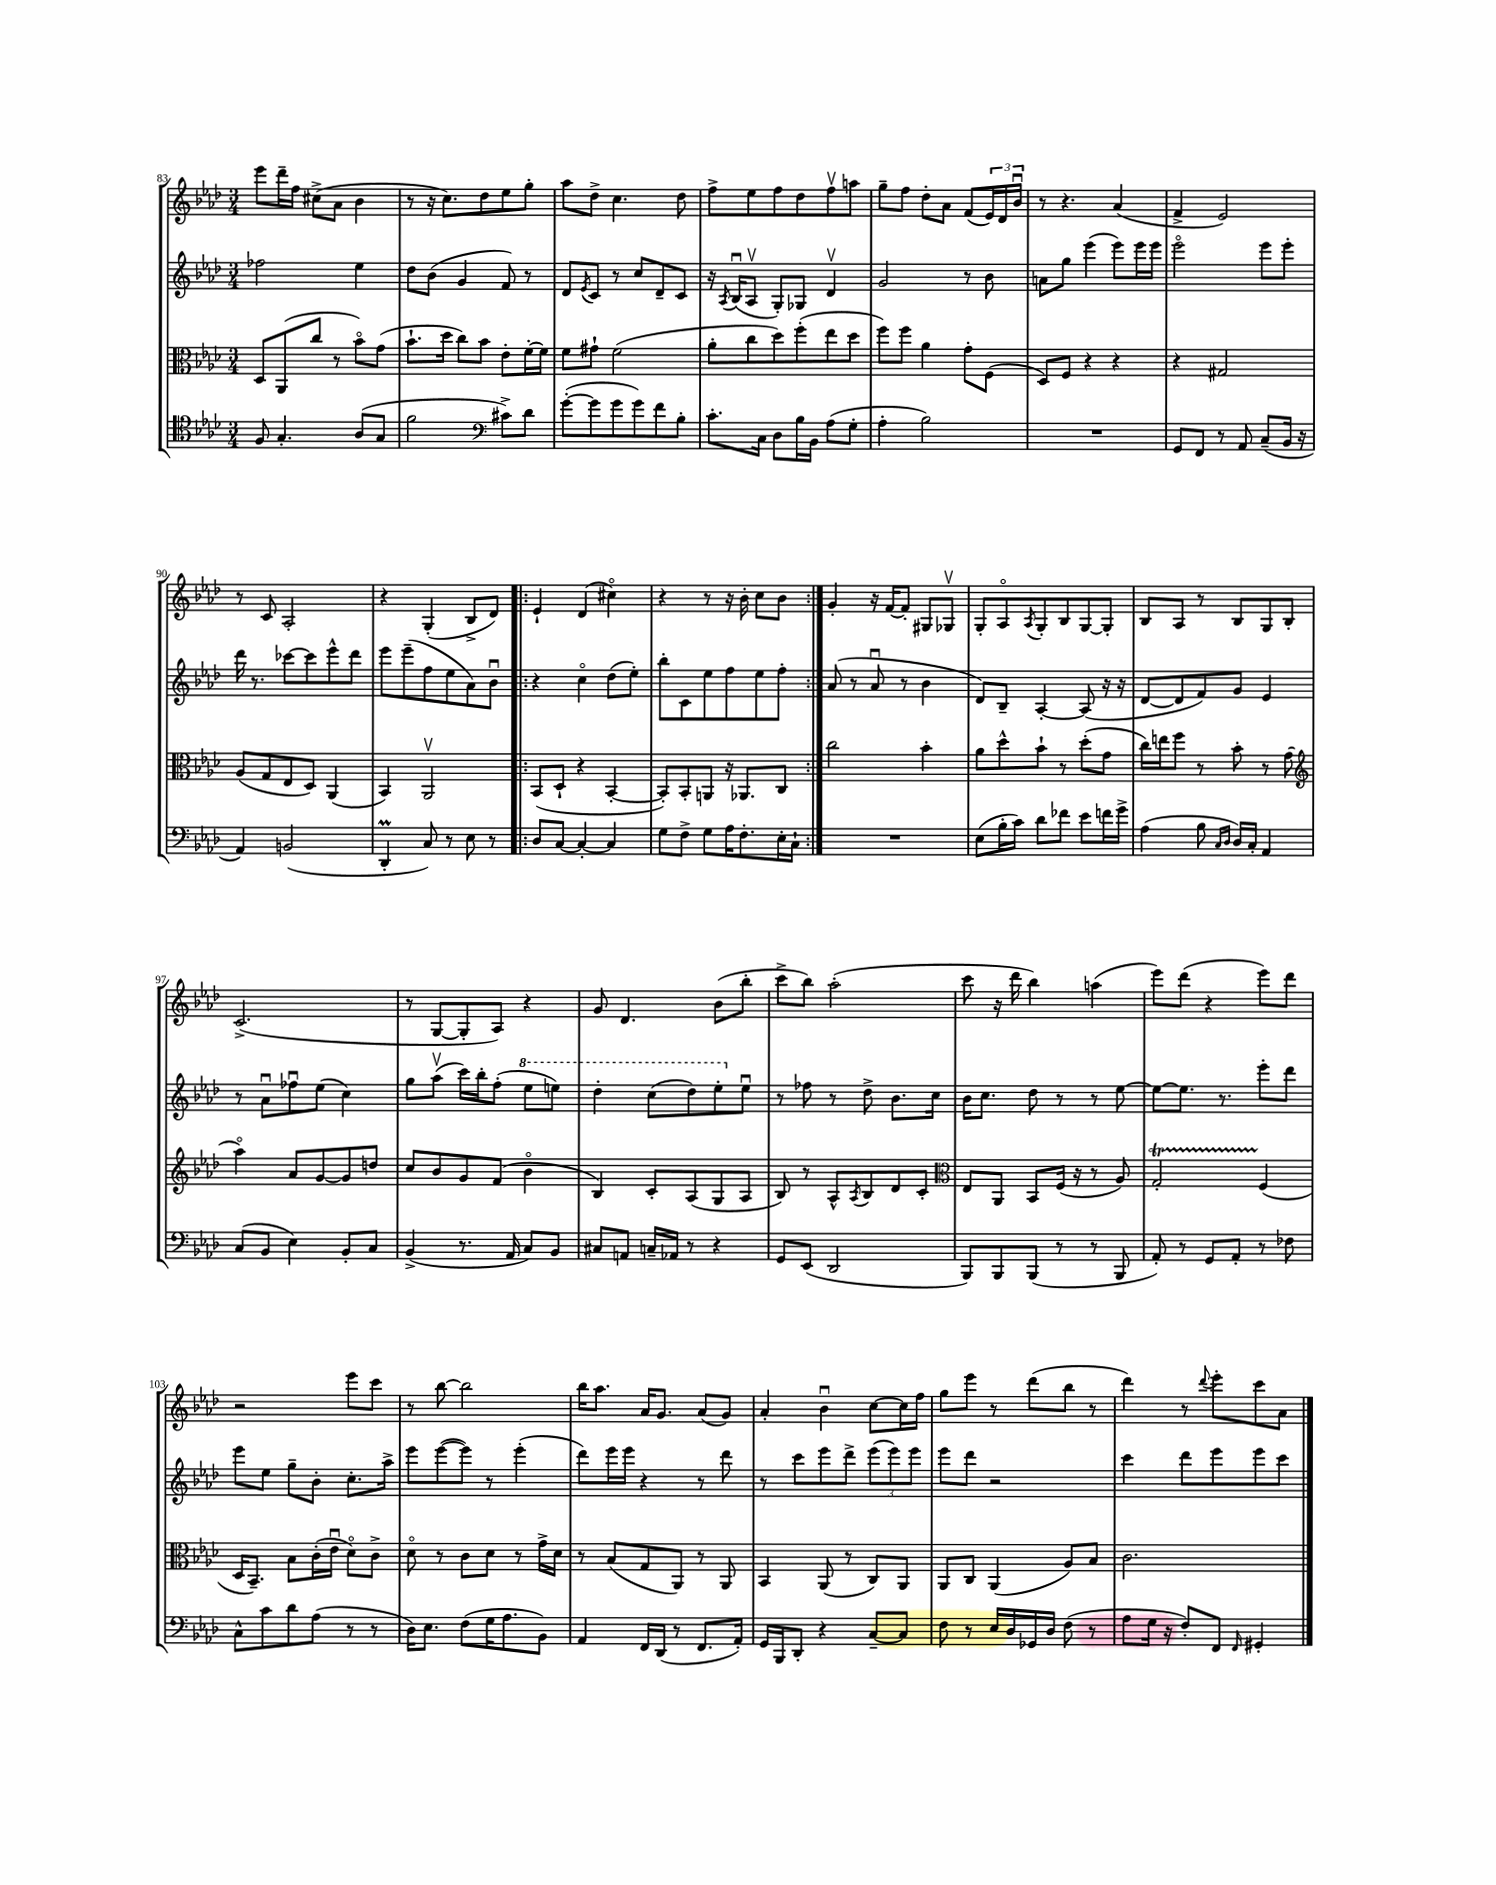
<<
\new StaffGroup <<
\new Staff = "s0" {
    \clef treble \key aes \major \numericTimeSignature \time 3/4
    ees'''8 des'''16-- f''16 cis''8->( aes'8 bes'4 |
    r8 r16 c''8.) des''8 ees''8 g''8-. |
    aes''8 des''8-> c''4. des''8 |
    f''8-> ees''8 f''8 des''8 f''8\upbow a''8 |
    g''8-- f''8 des''8-. aes'8 f'8( \tuplet 3/2 { ees'16) des'16 bes'16\downbow } |
    r8 r4. aes'4( |
    f'4-> ees'2) |
    r8 c'8 aes2-. |
    r4 g4-.( bes8-> des'8) |
    \repeat volta 2 { ees'4-! des'4( cis''4\flageolet) |
    r4 r8 r16 bes'16-. c''8 bes'8 | }
    g'4-. r16 f'16~ f'8-. gis8 ges8\upbow |
    g8-. aes8\flageolet \acciaccatura { aes8 } g8-. bes8 g8~ g8-. |
    bes8 aes8 r8 bes8 g8 bes8-. |
    c'2.->( |
    r8 g8~ g8-. aes8) r4 |
    g'8 des'4. bes'8( bes''8-. |
    c'''8-> bes''8) aes''2-.( |
    c'''8 r16 des'''16 bes''4) a''4( |
    ees'''8) des'''8( r4 ees'''8) des'''8 |
    r2 ees'''8 c'''8 |
    r8 bes''8~ bes''2 |
    bes''16 aes''8. aes'16 g'8. aes'8( g'8) |
    aes'4-. bes'4\downbow c''8~ c''16 f''16 |
    g''8 ees'''8 r8 des'''8( bes''8 r8 |
    des'''4) r8 \appoggiatura { des'''8 } ees'''8-. c'''8 aes'8 \bar "|." |
}
\new Staff = "s1" {
    \clef treble \key aes \major \numericTimeSignature \time 3/4
    fes''2 ees''4 |
    des''8 bes'8( g'4 f'8) r8 |
    des'8 \acciaccatura { ees'8 } c'8 r8 c''8 des'8-- c'8 |
    r16 \acciaccatura { aes8 } bes16\downbow( aes8\upbow g8-.) ges8 des'4\upbow |
    g'2 r8 bes'8 |
    a'8 g''8 ees'''4( ees'''8) ees'''16 ees'''16 |
    ees'''2\flageolet ees'''8 ees'''8-. |
    des'''16 r8. ces'''8~ ces'''8 ees'''8-^ des'''8 |
    ees'''8 ees'''8--( f''8 ees''8 aes'8) bes'8\downbow |
    \repeat volta 2 { r4 c''4\flageolet des''8( ees''8-.) |
    bes''8-. c'8 ees''8 f''8 ees''8 f''8-. | }
    aes'8( r8 aes'8\downbow r8 bes'4 |
    des'8) bes8-- aes4~-. aes8( r16 r16 |
    des'8~ des'8 f'8) g'8 ees'4 |
    r8 aes'8\downbow fes''8\downbow ees''8( c''4) |
    g''8 aes''8\upbow( c'''16) bes''16-. f''8-.( \ottava #1 ees'''8 e'''8) |
    des'''4-. c'''8( des'''8) ees'''8-. \ottava #0 ees''8\downbow |
    r8 fes''8 r8 des''8-> bes'8. c''16 |
    bes'16 c''8. des''8 r8 r8 ees''8~ |
    ees''8~ ees''8. r8. ees'''8-. des'''8 |
    ees'''8 ees''8 g''8-- bes'8-. c''8.-. aes''16-> |
    ees'''8 ees'''8~( ees'''8) r8 ees'''4-.( |
    des'''8) ees'''16 ees'''16 r4 r8 des'''8 |
    r8 c'''8 ees'''8 des'''8-> \tuplet 3/2 { ees'''8( ees'''8) ees'''8 } |
    ees'''8 des'''8 r2 |
    c'''4 des'''8 ees'''8 ees'''8 c'''8 \bar "|." |
}
\new Staff = "s2" {
    \clef alto \key aes \major \numericTimeSignature \time 3/4
    des8 aes,8( c''8 r8 bes'8\flageolet) g'8( |
    bes'8.-! des''16 c''8) bes'8 ees'8-. f'16~-. f'16 |
    f'8 gis'8-! f'2( |
    aes'8-. c''8 des''8) f''8-.( ees''8 des''8 |
    f''8) f''8 aes'4 g'8-. f8( |
    des8) f8 r4 r4 |
    r4 gis2 |
    aes8( g8 ees8 des8) aes,4( |
    bes,4) aes,2\upbow |
    \repeat volta 2 { bes,8( des8-! r4 bes,4~-. |
    bes,8-.) bes,8-. a,8 r16 aes,8. c8 | }
    c''2 bes'4-. |
    aes'8 des''8-^ bes'8-! r8 des''8-.( g'8 |
    c''16) e''16 f''8 r8 bes'8-. r8 g'8( |
    \clef treble aes''4\flageolet) aes'8 g'8~ g'8 d''8 |
    c''8 bes'8 g'8 f'8( bes'4\flageolet |
    bes4) c'8-. aes8( g8 aes8 |
    bes8) r8 aes8-^ \acciaccatura { aes8 } bes8 des'8 c'8-. |
    \clef alto ees8 aes,8 bes,8 f16( r16 r8 aes8) |
    g2-.\startTrillSpan f4\stopTrillSpan( |
    des16 bes,8.--) bes8 c'16-.( ees'16\downbow des'8\flageolet) c'8-> |
    des'8\flageolet r8 c'8 des'8 r8 g'16-> des'16 |
    r8 bes8( g8 aes,8) r8 aes,8 |
    bes,4 aes,8( r8 c8) aes,8 |
    aes,8 c8 aes,4( aes8) bes8 |
    c'2. \bar "|." |
}
\new Staff = "s3" {
    \clef tenor \key aes \major \numericTimeSignature \time 3/4
    f8 g4.-. aes8( g8 |
    f'2 \clef bass cis'8->) des'8 |
    g'8~-.( g'8 g'8 g'8) f'8 bes8-. |
    c'8.-. c16 des8 bes16 bes,16 aes8( g8-. |
    aes4-. bes2) |
    R2. |
    g,8 f,8 r8 aes,8 c8--( bes,16 r16 |
    aes,4) b,2( |
    des,4-.\prall c8) r8 ees8 r8 |
    \repeat volta 2 { des8 c8~ c4~-. c4 |
    g8 f8-> g8 aes16 f8.-. ees16-. c16-! | }
    R2. |
    ees8( bes16-. c'16) des'8 fes'8 ees'8 f'16 g'16-> |
    aes4( bes8 \grace { c16 des16 } des16) c16-. aes,4 |
    c8( bes,8 ees4) bes,8-. c8 |
    bes,4->( r8. aes,16 c8) bes,8 |
    cis8 a,8 c16-- aes,16 r8 r4 |
    g,8 ees,8( des,2 |
    bes,,8) bes,,8 bes,,8( r8 r8 bes,,8 |
    aes,8-.) r8 g,8 aes,8-. r8 fes8 |
    c8-^ c'8 des'8 aes8( r8 r8 |
    des16) ees8. f8( g16 aes8. bes,8) |
    aes,4 f,16 des,16( r8 f,8. aes,16-.) |
    g,16 bes,,16 des,8-. r4 c8~-- c8 |
    f8 r8 ees16 des16 ges,16 des16 f8( r8 |
    aes8 g16 r16 f8-.) f,8 \grace { f,16 } gis,4-. \bar "|." |
}
>>
>>
\layout { \context { \Score currentBarNumber = #83 } }
